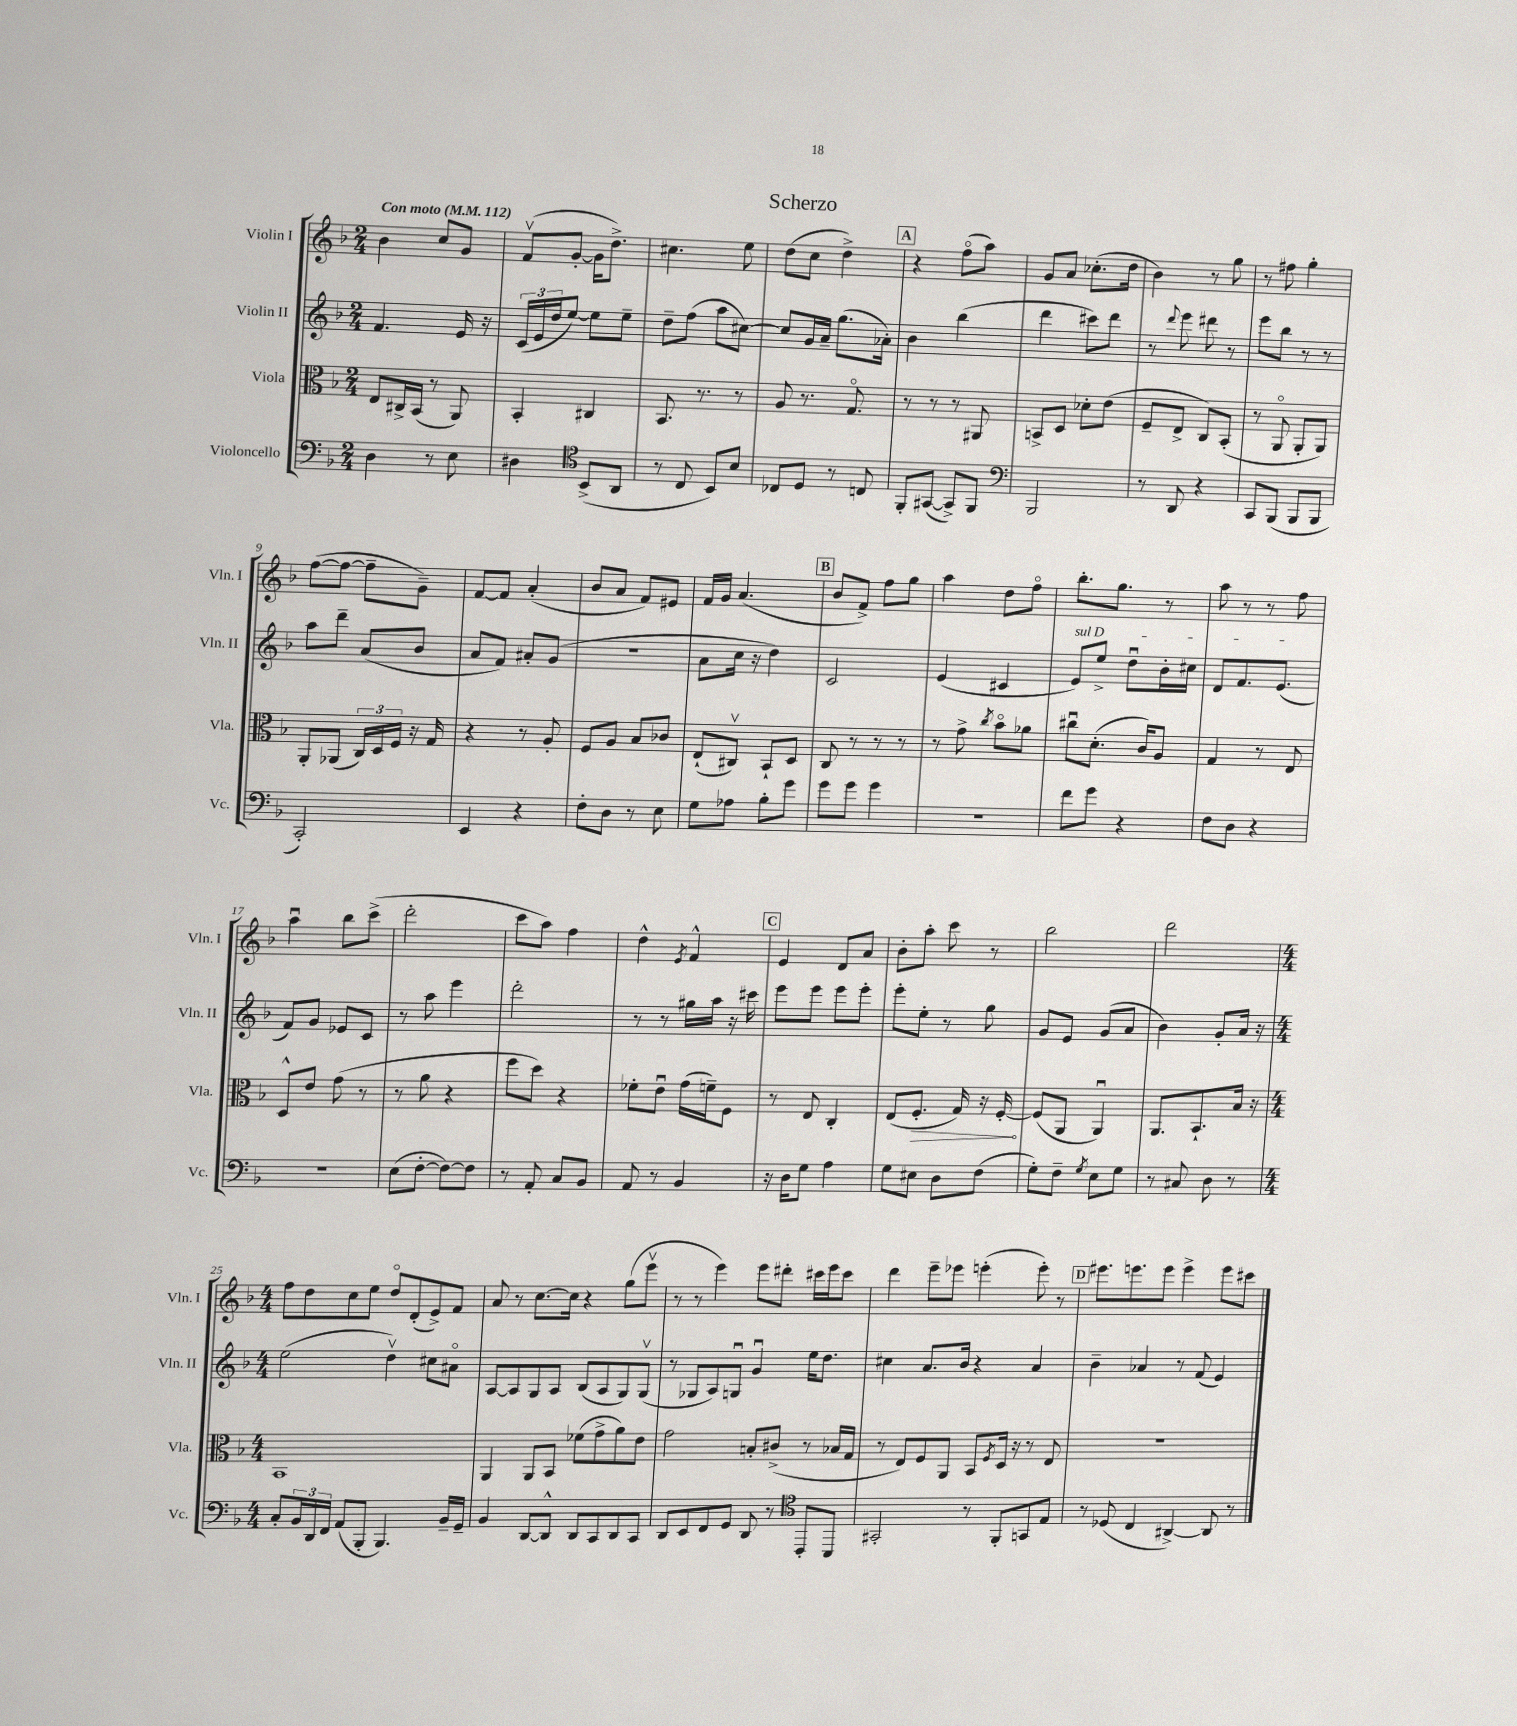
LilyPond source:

\header { title = "Scherzo" }
<<
\new StaffGroup <<
\new Staff = "s0" \with { instrumentName = "Violin I" shortInstrumentName = "Vln. I" } {
    \clef treble \key f \major \numericTimeSignature \time 2/4 \tempo "Con moto" 4 = 112
    bes'4 c''8 g'8 |
    f'8\upbow( g'8~-. g'16 d''8.->) |
    cis''4. e''8 |
    d''8( c''8 d''4->) |
    \mark \markup { \box "A" } r4 f''8\flageolet( a''8) |
    g'8 a'8 ces''8.-.( d''16 |
    bes'4) r8 g''8 |
    r8 fis''8 g''4-. |
    f''8~( f''8~ f''8-- g'8--) |
    f'8~ f'8 a'4-.( |
    bes'8 a'8 f'8) eis'8 |
    f'16 g'16 a'4.( |
    \mark \markup { \box "B" } bes'8 f'8->) f''8 g''8 |
    a''4 d''8 f''8\flageolet |
    bes''8.-. g''8. r8 |
    a''8 r8 r8 f''8 |
    a''4\downbow bes''8 c'''8->( |
    d'''2-. |
    c'''8 a''8) f''4 |
    d''4-^ \acciaccatura { e'8 } f'4-^ |
    \mark \markup { \box "C" } e'4 d'8 a'8 |
    bes'8-. a''8-. c'''8 r8 |
    bes''2 |
    d'''2 |
    \numericTimeSignature \time 4/4 f''8 d''8 c''8 e''8 d''8\flageolet d'8-.( e'8->) f'8 |
    a'8 r8 c''8.~ c''16 r4 g''8( e'''8\upbow |
    r8 r8 e'''4) e'''8 dis'''8-. cis'''16 e'''16 cis'''8 |
    d'''4 e'''8-- ees'''8 e'''4-.( e'''8-.) r8 |
    \mark \markup { \box "D" } eis'''8. e'''8. e'''8 e'''4-> e'''8 cis'''8 \bar "|." |
}
\new Staff = "s1" \with { instrumentName = "Violin II" shortInstrumentName = "Vln. II" } {
    \clef treble \key f \major \numericTimeSignature \time 2/4
    f'4. e'16 r16 |
    \tuplet 3/2 { c'16( e'16 d''16 } e''8~) e''8 e''8-- |
    d''8-- f''8( a''8 cis''8~) |
    cis''8 g'16 a'16-- g''8.( aes'16-.) |
    \mark \markup { \box "A" } bes'4 bes''4( |
    d'''4 cis'''8) d'''8 |
    r8 \appoggiatura { d'''8 } e'''8 dis'''8 r8 |
    e'''8 bes''8 r8 r8 |
    a''8 d'''8-- a'8( bes'8 |
    a'8 f'8) ais'8-. g'8( |
    R2 |
    a'8 c''16 r16 d''4) |
    \mark \markup { \box "B" } c'2 |
    e'4( cis'4 |
    \once \override TextSpanner.bound-details.left.text = \markup { \italic "sul D" } e'8\startTextSpan) e''8-> d''8\downbow bes'16-. cis''16 |
    d'8 f'8. e'8.\stopTextSpan( |
    f'8) g'8 ees'8 c'8 |
    r8 a''8 e'''4 |
    d'''2-. |
    r8 r8 gis''16 a''16 r16 cis'''16 |
    \mark \markup { \box "C" } e'''8 e'''8 e'''8 e'''8-. |
    e'''8-. e''8-. r8 g''8 |
    g'8 e'8 g'8( a'8 |
    bes'4) g'8-. a'16 r16 |
    \numericTimeSignature \time 4/4 e''2( d''4\upbow) cis''8 ais'8\flageolet |
    a8~ a8 g8 a8 bes8( a8 g8) g8\upbow( |
    r8 ges8 a8) g8\downbow g'4\downbow e''16 d''8. |
    cis''4 a'8. bes'16 r4 a'4 |
    \mark \markup { \box "D" } bes'4-- aes'4 r8 f'8( e'4) \bar "|." |
}
\new Staff = "s2" \with { instrumentName = "Viola" shortInstrumentName = "Vla." } {
    \clef alto \key f \major \numericTimeSignature \time 2/4
    e8 cis16-> bes,16( r8 a,8) |
    bes,4-. cis4 |
    bes,8. r8. r8 |
    a8 r8. g8.\flageolet |
    \mark \markup { \box "A" } r8 r8 r8 ais,8 |
    b,8-> d8 des'8-. e'8( |
    f8-- e8-> c8) bes,8-.( |
    r8 a,8\flageolet a,8-. a,8) |
    a,8-. aes,8( \tuplet 3/2 { c16) d16 f16 } r16 g16 |
    r4 r8 a8-. |
    f8 a8 bes8 ces'8 |
    e8-!( cis8\upbow) bes,8-! d8 |
    \mark \markup { \box "B" } c8 r8 r8 r8 |
    r8 g'8-> \acciaccatura { c''8 } bes'8\flageolet aes'8 |
    cis''8\downbow d'8.-.( c'16) a8 |
    g4 r8 e8 |
    d8-^ e'8 g'8( r8 |
    r8 a'8 r4 |
    f''8 d''8) r4 |
    fes'8-. e'8\downbow g'16( f'16--) f8 |
    \mark \markup { \box "C" } r8 e8 c4-. |
    e8( \once \override Hairpin.circled-tip = ##t f8.-.\> g16) r16 f16~-.\! |
    f8( a,8 a,4\downbow) |
    a,8. bes,8.-! bes16 r16 |
    \numericTimeSignature \time 4/4 bes,1 |
    a,4 a,8 bes,8 fes'8( g'8-> a'8) e'8 |
    g'2 b8-. cis'8->( r8 bes16 g16 |
    r8 e8) f8 a,8 bes,8 \acciaccatura { f8 } d16 r16 r8 e8 |
    \mark \markup { \box "D" } r1 \bar "|." |
}
\new Staff = "s3" \with { instrumentName = "Violoncello" shortInstrumentName = "Vc." } {
    \clef bass \key f \major \numericTimeSignature \time 2/4
    d4 r8 e8 |
    dis4 \clef tenor bes,8->( a,8 |
    r8 c8 bes,8) bes8 |
    ces8 d8 r8 c8 |
    \mark \markup { \box "A" } f,8-. gis,8~( gis,8->) f,8 |
    \clef bass bes,,2 |
    r8 d,8 r4 |
    c,8 bes,,8( bes,,8 bes,,8 |
    c,2-.) |
    e,4 r4 |
    f8-. d8 r8 e8 |
    g8 aes8 bes8-. g'8 |
    \mark \markup { \box "B" } g'8 g'8 g'4 |
    R2 |
    f'8 g'8 r4 |
    f8 d8 r4 |
    R2 |
    e8( f8~-. f8~) f8 |
    r8 a,8-. c8 bes,8 |
    a,8 r8 bes,4 |
    \mark \markup { \box "C" } r16 d16 g8 a4 |
    g8 eis8 d8 f8( |
    g8-.) f8-- \acciaccatura { g8 } e8 g8 |
    r8 cis8 d8 r8 |
    \numericTimeSignature \time 4/4 c8-. \tuplet 3/2 { bes,16 d,16 f,16 } a,8( bes,,8-. bes,,4.) bes,16-- g,16-- |
    bes,4 d,8~ d,8-^ d,8 c,8 d,8 c,8 |
    d,8 e,8 f,8 g,8 d,8 r8 c,8-. bes,,8 |
    \clef tenor gis,2-. r8 f,8-. g,8 e8 |
    \mark \markup { \box "D" } r8 des8( c4 ais,4~->) ais,8 r8 \bar "|." |
}
>>
>>
